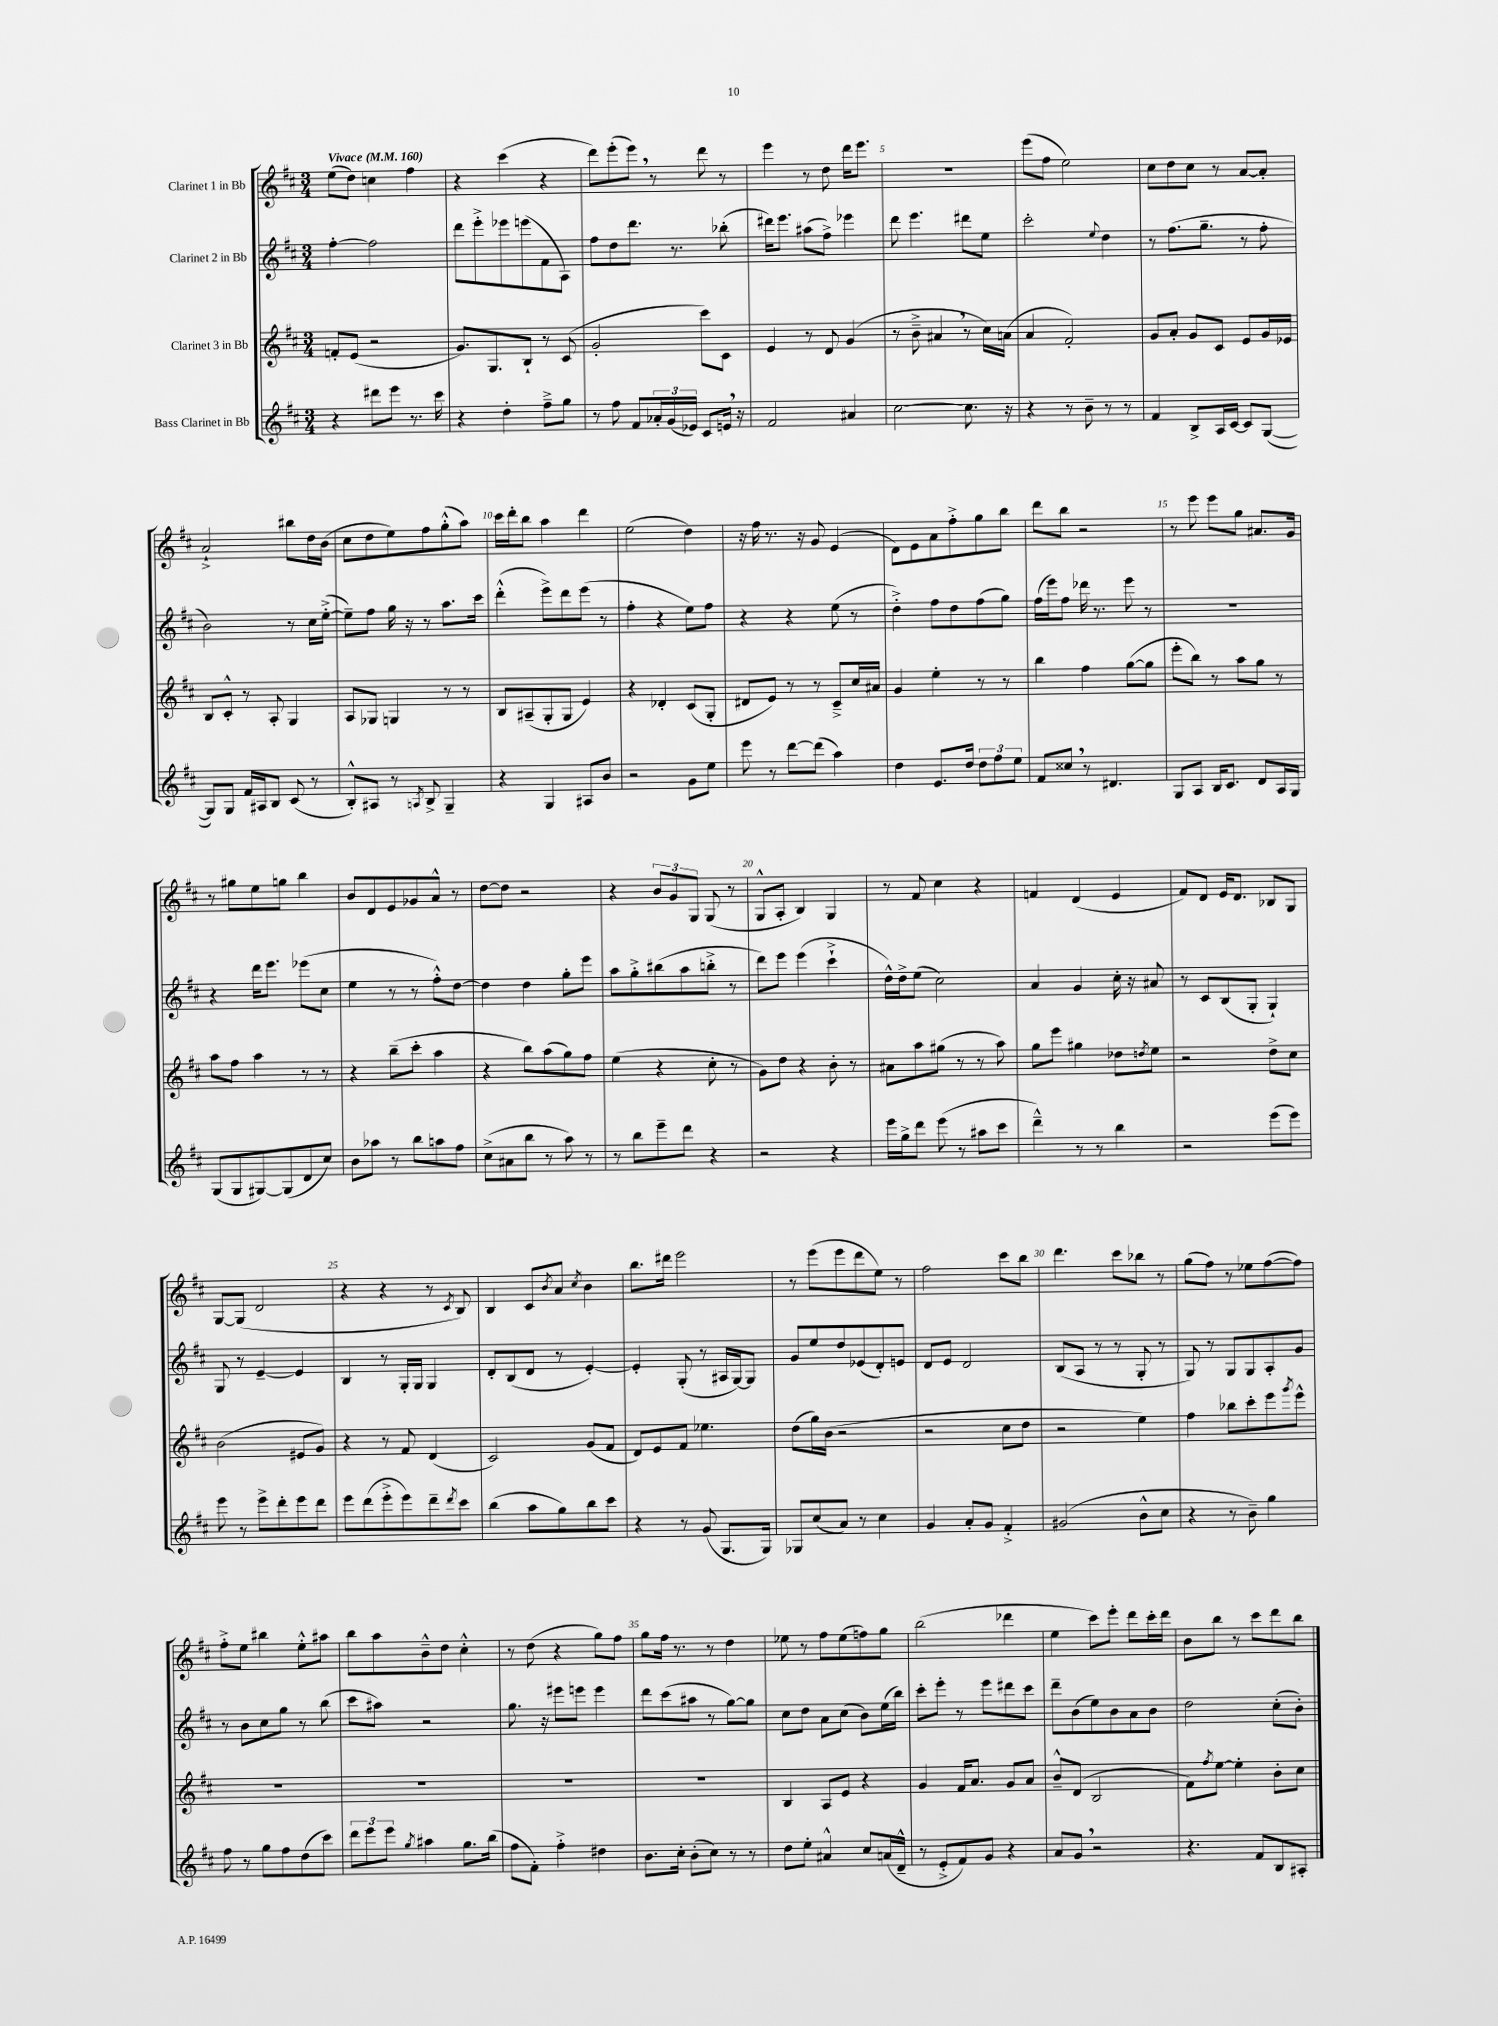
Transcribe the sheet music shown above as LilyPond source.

<<
\new StaffGroup <<
\new Staff = "s0" \with { instrumentName = "Clarinet 1 in Bb" } {
    \clef treble \key d \major \numericTimeSignature \time 3/4 \tempo "Vivace" 4 = 160
    e''8( d''8) c''4 fis''4 |
    r4 cis'''4( r4 |
    d'''8) e'''8-.( e'''8) \breathe r8 d'''8 r8 |
    e'''4 r8 d''8 d'''16 e'''8. |
    R2. |
    e'''8( fis''8 e''2) |
    cis''8 d''8 cis''8 r8 a'8~ a'8-. |
    a'2-!-> bis''8 d''16 b'16( |
    cis''8 d''8 e''8) fis''8 g''8-.-^( a''8) |
    cis'''16 d'''16-. b''8 a''4 d'''4 |
    e''2( d''4) |
    r16 fis''16 r8. r16 g'8 e'4( |
    d'8) e'8 a'8 fis''8-.-> g''8 b''8 |
    d'''8 b''8 r2 |
    r8 e'''8 e'''8 g''8 ais'8. g'16 |
    r8 gis''8 e''8 g''8 b''4 |
    b'8 d'8 e'8 ges'8 a'8-^ r8 |
    d''8~ d''8 r2 |
    r4 \tuplet 3/2 { b'8 g'8 g8 } g8( r8 |
    g8-^ a8-. b4) g4 |
    r8 fis'8 cis''4 r4 |
    f'4 d'4( e'4 |
    fis'8) d'8 e'16 d'8. bes8 g8 |
    g8~ g8( d'2 |
    r4 r4 r8 \acciaccatura { cis'8 } b8) |
    b4 cis'8 \acciaccatura { b'8 } a'8 \acciaccatura { cis''8 } b'4 |
    b''8. dis'''16 e'''2 |
    r8 e'''8( e'''8 d'''8 e''8) r8 |
    fis''2 cis'''8 b''8 |
    d'''4. cis'''8 bes''8 r8 |
    g''8( fis''8) r8 ees''8 fis''8~( fis''8) |
    fis''8-.-> e''8 bis''4 e''8-.-^ ais''8 |
    b''8 a''8 b'8---^ d''8 cis''4-.-^ |
    r8 d''8( r4 g''8) fis''8 |
    g''8 fis''16 r8. r8 d''4 |
    ees''8 r8 fis''8 ees''8( f''8) g''8 |
    b''2( des'''4 |
    e''4 cis'''8) e'''8-. d'''8 cis'''16-. d'''16 |
    b'8 b''8 r8 cis'''8 d'''8 b''8 \bar "|." |
}
\new Staff = "s1" \with { instrumentName = "Clarinet 2 in Bb" } {
    \clef treble \key d \major \numericTimeSignature \time 3/4
    fis''4~-. fis''2 |
    d'''8 e'''8-.-> ees'''8 e'''8( fis'8 a8) |
    fis''8 d''8 d'''8. r8. bes''8-.( |
    dis'''16) e'''8. ais''8( fis''8->) ees'''4 |
    d'''8 e'''4. dis'''8 e''8 |
    cis'''2-. \appoggiatura { e''8 } d''4 |
    r8 fis''8.( g''8.-- r8 fis''8-. |
    b'2) r8 cis''16 e''16~-.->( |
    e''8--) fis''8 g''16 r16 r8 a''8. cis'''16 |
    d'''4-.-^( e'''8->) d'''8 e'''8( r8 |
    fis''4-. r4 e''8) fis''8 |
    r4 r4 e''8( r8 |
    d''4-.->) fis''8 d''8 fis''8( g''8) |
    fis''16( e'''16) fis''8 des'''16 r8. e'''8 r8 |
    R2. |
    r4 d'''16 e'''8. ees'''8( cis''8 |
    e''4 r8 r8 fis''8-.-^) d''8~ |
    d''4 d''4 g''8-. e'''8 |
    a''8 g''8-.-> bis''8( a''8 b''8-.-> r8 |
    d'''8) e'''8 e'''4( cis'''4-!-> |
    d''16-^) d''16-> e''8( cis''2) |
    a'4 g'4 cis''16-. r16 ais'8 |
    r8 cis'8 b8( g8-. g4-!) |
    g8 r8 e'4~-- e'4 |
    b4 r8 g16-. g16 g4 |
    d'8-. b8( d'8 r8 e'4~-.) |
    e'4-. g8-.( r8 ais16 g16~) g8 |
    g'8 e''8 d''8 ees'8( d'8-.) e'8 |
    d'8 e'8 d'2 |
    b8( a8 r8 r8 g8-. r8 |
    g8) r8 g8 g8 a8-. g'8 |
    r8 b'8 cis''8 g''8 r8 b''8( |
    cis'''8 ais''8) r2 |
    g''8. r16 eis'''8 e'''8 e'''4 |
    d'''8 cis'''8( ais''8 r8 g''8~) g''8 |
    cis''8 d''8 a'8 cis''8( b'8) e''16( b''16) |
    cis'''8-. e'''8-. r8 e'''8 dis'''8 cis'''8 |
    d'''8-- b'8( e''8) b'8 a'8 b'8 |
    d''2 cis''8-.( b'8-.) \bar "|." |
}
\new Staff = "s2" \with { instrumentName = "Clarinet 3 in Bb" } {
    \clef treble \key d \major \numericTimeSignature \time 3/4
    f'8-. e'8( r2 |
    g'8.) g8. b8-! r8 cis'8( |
    g'2-. cis'''8) cis'8 |
    e'4 r8 d'8 g'4( |
    r8 b'8---> ais'4 \breathe r8 cis''16) a'16( |
    a'4 fis'2-.) |
    g'8 a'8-. g'8 cis'8 e'8 g'16 ees'16 |
    b8 cis'8-.-^ r8 a8-. g4 |
    a8 ges8 g4 r8 r8 |
    b8 ais8--( g8-. g8 e'4) |
    r4 des'4-. cis'8( g8-. |
    dis'8 e'8) r8 r8 cis'8---> cis''16 ais'16 |
    g'4 e''4-. r8 r8 |
    b''4 fis''4 g''8~( g''8 |
    e'''8-. b''8) r8 a''8 g''8 r8 |
    a''8 fis''8 a''4 r8 r8 |
    r4 b''8--( cis'''8-. a''4 |
    r4 b''8) a''8( g''8) fis''8 |
    e''4( r4 cis''8-. r8 |
    g'8) d''8 r4 b'8-. r8 |
    ais'8 a''8 gis''8( r8 r8 a''8) |
    g''8 e'''8 gis''4 des''8 \acciaccatura { d''8 } e''8 |
    r2 d''8-> cis''8 |
    b'2( eis'8 g'8) |
    r4 r8 fis'8 d'4( |
    cis'2) g'8( fis'8 |
    d'8) e'8 fis'8 ees''4. |
    d''8( g''16) b'16( r2 |
    r2 cis''8 d''8 |
    r2 e''4) |
    fis''4 bes''8 cis'''8-. e'''8 \acciaccatura { g'''8 } e'''8-^ |
    R2. |
    R2. |
    R2. |
    R2. |
    b4 a8 e'8 r4 |
    g'4 fis'16 a'8. g'8 a'8 |
    b'8---^ d'8( b2 |
    fis'8) \acciaccatura { fis''8 } e''8~ e''4-. b'8-. cis''8 \bar "|." |
}
\new Staff = "s3" \with { instrumentName = "Bass Clarinet in Bb" } {
    \clef treble \key d \major \numericTimeSignature \time 3/4
    r4 dis'''8 e'''8 r8. cis'''16 |
    r4 d''4-. fis''8---> g''8 |
    r8 fis''8 fis'8 \tuplet 3/2 { aes'16-. g'16( ees'16) } cis'8 e'16 \breathe r16 |
    fis'2 ais'4 |
    cis''2~ cis''8. r16 |
    r4 r8 b'8-- r8 r8 |
    fis'4 b8-> a16 cis'16~ cis'8 g8~( |
    g8) g8 fis'16 ais16 b8 cis'8( r8 |
    b8-.-^) ais8 r8 \acciaccatura { a8 } b8-> g4-- |
    r4 g4 ais8 b'8 |
    r2 g'8 e''8 |
    e'''8 r8 d'''8~ d'''8( a''4) |
    d''4 e'8. d''16 \tuplet 3/2 { d''8 fis''8 e''8 } |
    fis'8 cisis''8 \breathe r8 dis'4. |
    g8 a8 b16 cis'8. d'8 a16 g16 |
    g8( g8 gis8~) gis8( d'8 cis''8) |
    b'8 aes''8 r8 b''8 a''8 fis''8 |
    cis''8->( ais'8 b''8 r8 a''8) r8 |
    r8 b''8 e'''8-- d'''8 r4 |
    r2 r4 |
    e'''16 g''16-> d'''8 e'''8( r8 ais''8 cis'''8 |
    d'''4---^) r8 r8 b''4 |
    r2 e'''8( e'''8) |
    e'''8 r8 e'''8-> d'''8-. e'''8 d'''8 |
    e'''8 d'''8( e'''8-.-> e'''8) d'''8-- \acciaccatura { d'''8 } cis'''8 |
    b''4( a''8 g''8) b''8 cis'''8 |
    r4 r8 g'8( g8. g16) |
    ges8 cis''8( a'8) r8 cis''4 |
    g'4 a'8-. g'8 fis'4-.-> |
    gis'2( b'8-^ cis''8 |
    r4 r8 b'8--) g''4 |
    fis''8 r8 g''8 fis''8 d''8( cis'''8) |
    \tuplet 3/2 { d'''8 e'''8 e'''8 } \acciaccatura { g''8 } ais''4 g''8. b''16( |
    fis''8 fis'8-.) fis''4-.-> dis''4 |
    b'8. cis''16-. b'8-.( cis''8) r8 r8 |
    d''8 e''8-. ais'4-^ cis''8 a'16( d'16---^ |
    r8 e'8-.-> fis'8) g'8 r4 |
    a'8 g'8 \breathe r2 |
    r4. fis'8 b8 ais8-. \bar "|." |
}
>>
>>
\layout { \context { \Score \override BarNumber.break-visibility = ##(#f #t #t) barNumberVisibility = #(every-nth-bar-number-visible 5) } }
